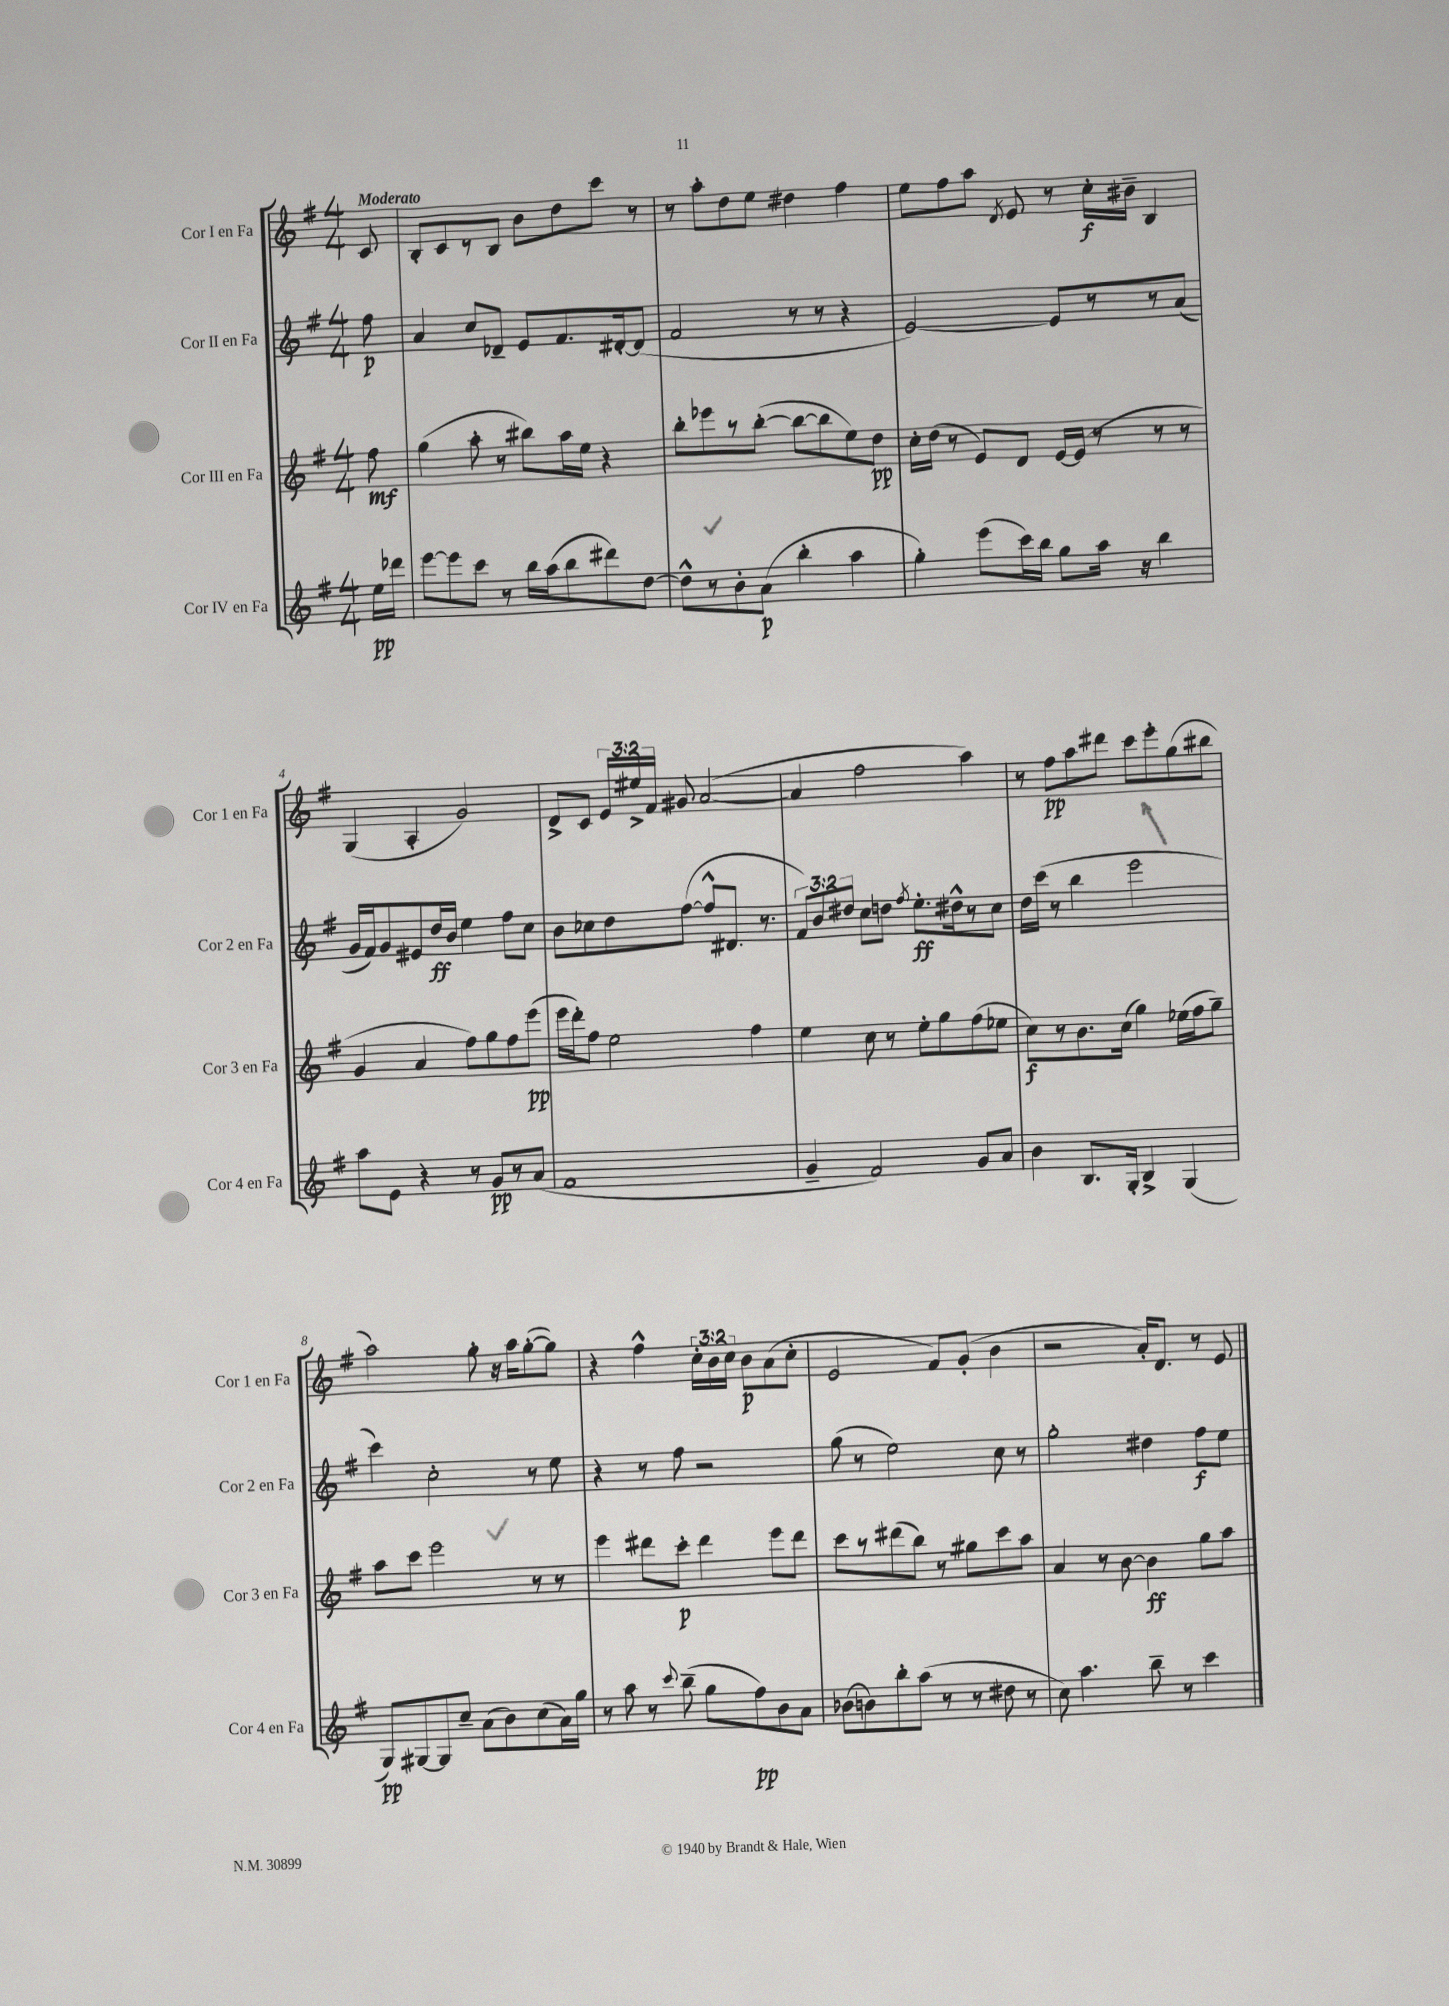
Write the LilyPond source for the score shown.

<<
\new StaffGroup <<
\new Staff = "s0" \with { instrumentName = "Cor I en Fa" shortInstrumentName = "Cor 1 en Fa" } {
    \clef treble \key g \major \numericTimeSignature \time 4/4 \override Staff.TupletNumber.text = #tuplet-number::calc-fraction-text \partial 8 \tempo "Moderato"
    \autoBeamOff c'8 |
    b8[-. c'8 r8 b8] b'8[ d''8 c'''8] r8 |
    r8 a''8[-. d''8 e''8] dis''4 fis''4 |
    e''8[ fis''8 a''8] \acciaccatura { d'8 } e'8 r8 c''16[-.\f bis'16]-- b4 |
    g4( a4-. g'2) |
    d'8[-> c'8] \tuplet 3/2 { e'16[ eis''16-> fis'16] } gis'8 a'2~( |
    a'4 fis''2 a''4) |
    r8 fis''8[\pp a''8 dis'''8] c'''8[ e'''8-. g''8( bis''8] |
    a''2) g''8-. r16 a''16[ g''8~-.( g''8]) |
    r4 fis''4-^ \tuplet 3/2 { c''16[-. b'16 c''16] } b'8[\p a'8( c''8]-. |
    e'2 fis'8[) g'8]-.( b'4 |
    r2 a'16[-.) d'8.] r8 e'8 \bar "|." |
}
\new Staff = "s1" \with { instrumentName = "Cor II en Fa" shortInstrumentName = "Cor 2 en Fa" } {
    \clef treble \key g \major \numericTimeSignature \time 4/4 \override Staff.TupletNumber.text = #tuplet-number::calc-fraction-text \partial 8
    \autoBeamOff fis''8\p |
    a'4 c''8[ des'8]-- e'8[ fis'8. dis'16~-. dis'8]( |
    fis'2 r8 r8 r4 |
    e'2~) e'8[ r8 r8 a'8]( |
    g'16[ fis'16) g'8 eis'8 d''16\ff b'16] e''4 fis''8[ c''8] |
    b'8[ ces''8 d''8 fis''8]~( fis''8[-^ dis'8.] r8. |
    \tuplet 3/2 { fis'8[) b'8 dis''8] } c''8[ d''8] \acciaccatura { fis''8 } e''8.[-.\ff dis''16-^ r8 c''8] |
    d''16[ c'''16]( r8 b''4 e'''2 |
    c'''4) c''2-. r8 e''8 |
    r4 r8 fis''8 r2 |
    g''8( r8 e''2) c''8 r8 |
    g''2-. dis''4 fis''8[\f e''8] \bar "|." |
}
\new Staff = "s2" \with { instrumentName = "Cor III en Fa" shortInstrumentName = "Cor 3 en Fa" } {
    \clef treble \key g \major \numericTimeSignature \time 4/4 \partial 8
    \autoBeamOff fis''8\mf |
    g''4( a''8-. r8 bis''8[) a''16 e''16] r4 |
    b''8[-. ees'''8 r8 b''8]~-.( b''8[~ b''8 e''8) d''8]\pp |
    c''16[-. d''16]( r8 e'8[) d'8] e'16[~ e'16]( r8 r8 r8 |
    g'4 a'4 fis''8[) g''8 fis''8 e'''8]\pp( |
    e'''16[ d'''16-.) fis''8] e''2 fis''4 |
    e''4 c''8 r8 e''8[-. g''8 fis''8( ees''8] |
    c''8[\f) r8 b'8. c''16]( g''4) ees''16[( fis''16 g''8]--) |
    a''8[ c'''8] e'''2 r8 r8 |
    e'''4 dis'''8[ c'''8]-.\p dis'''4 e'''8[ dis'''8] |
    c'''8[ r8 dis'''8( b''8]) r8 gis''8[ c'''8 a''8] |
    a'4 r8 b'8~ b'4\ff g''8[ a''8] \bar "|." |
}
\new Staff = "s3" \with { instrumentName = "Cor IV en Fa" shortInstrumentName = "Cor 4 en Fa" } {
    \clef treble \key g \major \numericTimeSignature \time 4/4 \partial 8
    \autoBeamOff e''16[\pp des'''16] |
    e'''8[~ e'''8 c'''8] r8 b''16[ a''16( b''8 dis'''8) d''8]~ |
    d''8[-^ r8 b'8-. a'8]\p( b''4-. a''4 |
    g''4-.) e'''8[( c'''16) b''16] g''8[ a''16] r16 b''4 |
    a''8[ e'8] r4 r8 g'8[\pp r8 a'8]( |
    fis'1 |
    g'4-- fis'2) g'8[ a'8] |
    b'4 b8.[ g16]-. b4-> g4( |
    g8[\pp) gis8~ gis8 c''8]-- a'8[( b'8) c''8( a'16) g''16] |
    r8 a''8 r8 \appoggiatura { c'''8 } b''8--( g''8[ fis''8\pp) b'8 a'8] |
    bes'8[( b'8) b''8-. a''8]( r8 r8 dis''8 r8 |
    c''8) a''4. b''8-- r8 c'''4 \bar "|." |
}
>>
>>
